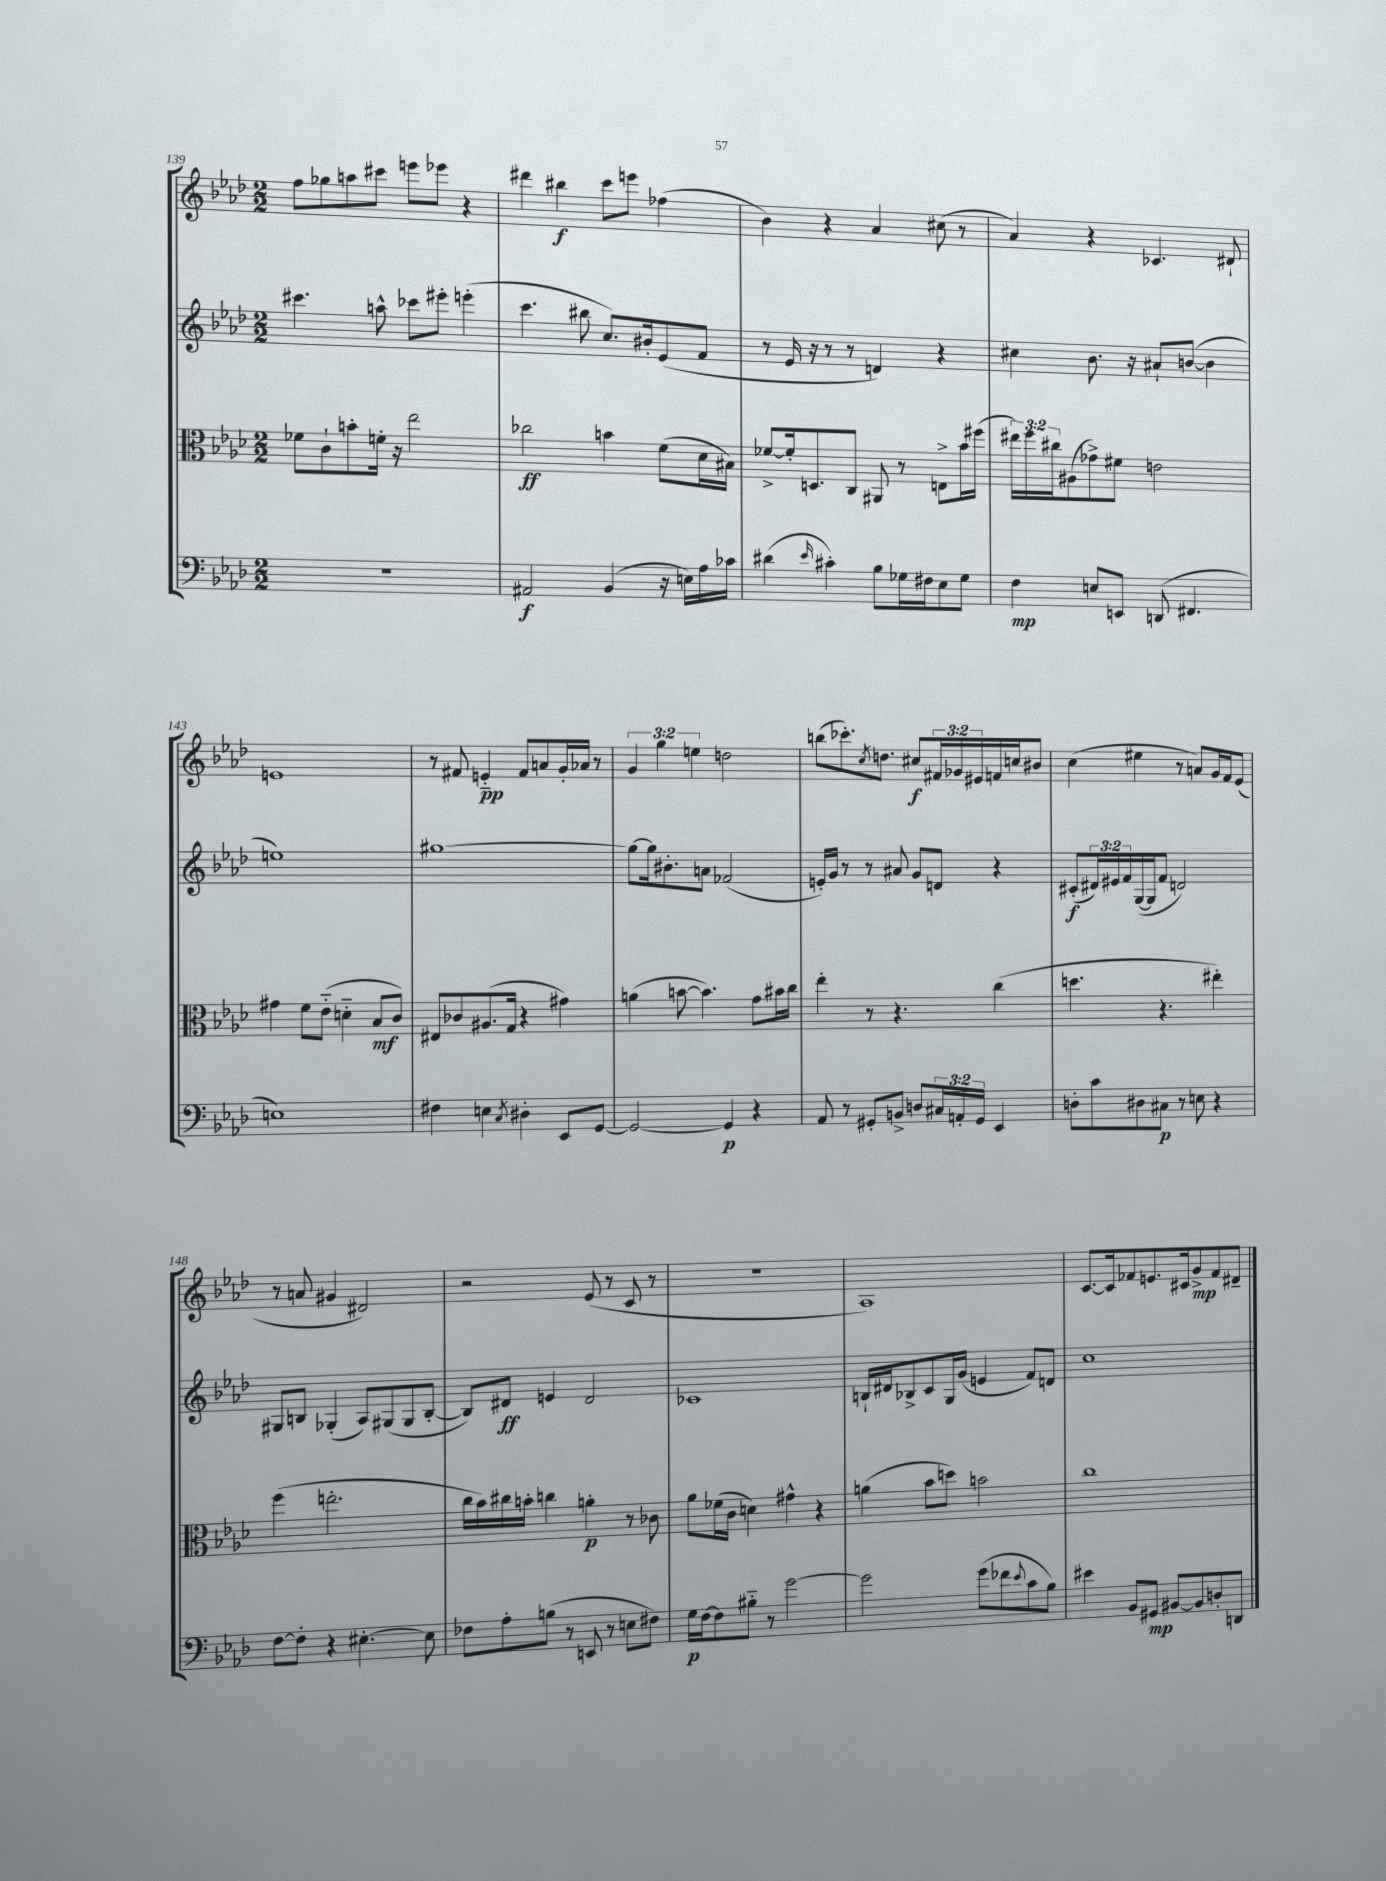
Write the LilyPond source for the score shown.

<<
\new StaffGroup <<
\new Staff = "s0" {
    \clef treble \key aes \major \numericTimeSignature \time 2/2 \override Staff.TupletNumber.text = #tuplet-number::calc-fraction-text
    f''8 ges''8 a''8 cis'''8 e'''8 ees'''8 r4 |
    dis'''4 bis''4\f c'''8 e'''8 fes''4( |
    bes'4) r4 aes'4 cis''8( r8 |
    aes'4) r4 ces'4. dis'8-! |
    e'1 |
    r8 fis'8 e'4-_\pp fis'8 a'8 g'16-. aes'16 r8 |
    \tuplet 3/2 { g'4 g''4 e''4 } d''2 |
    b''8( ces'''8.-.) \acciaccatura { c''8 } d''8. cis''8\f \tuplet 3/2 { fis'16 ges'16 eis'16 } f'16 c''16 bis'8 |
    c''4( eis''4 r8 a'8) g'16 f'16 ees'8( |
    r8 a'8 gis'4 dis'2) |
    r2 ees'8( r8 c'8 r8 |
    R1 |
    aes1) |
    c'8.~ c'16 fes'8 e'8. cis'16 g'8->\mp fes'8 dis'8-- \bar "|." |
}
\new Staff = "s1" {
    \clef treble \key aes \major \numericTimeSignature \time 2/2 \override Staff.TupletNumber.text = #tuplet-number::calc-fraction-text
    cis'''4. a''8-^ ces'''8 eis'''8-. e'''4-.( |
    c'''4. bis''8 c''8.) bis'16-. ees'8( f'8 |
    r8 ees'16 r16 r8 r8 d'4) r4 |
    cis''4 bes'8. r16 ais'8-! b'8~( b'4 |
    e''1) |
    gis''1~ |
    gis''8~ gis''16 bis'8.-. a'8 fes'2( |
    e'16-.) g'16 r8 r8 ais'8 g'8 d'8 r4 |
    cis'8-.\f( \tuplet 3/2 { dis'16) eis'16 f'16 } g16~( g16 f'8 d'2) |
    gis8 b8 ges4-.( aes8) gis8( gis8 b8~-. |
    b8) dis'8\ff e'4 dis'2 |
    ces'1 |
    b16-! dis'16 bes8-> c'8 g16 g'16( e'4 f'8) d'8 |
    c''1 \bar "|." |
}
\new Staff = "s2" {
    \clef alto \key aes \major \numericTimeSignature \time 2/2 \override Staff.TupletNumber.text = #tuplet-number::calc-fraction-text
    fes'8 c'8-! b'8-. f'16-. r16 ees''2 |
    ces''2\ff b'4 f'8( des'16 bis16) |
    fes'8~-> fes'16-. d8. c8 ais,8 r8 e8-> bes'16 fis''16( |
    \tuplet 3/2 { eis''16) f''16 cis''16 } ais8( ges'8->) fis'8 e'2 |
    gis'4 f'8 ees'8-_( d'4-_ bes8\mf c'8) |
    eis8 ces'8 ais8.( g16 r4 gis'4) |
    a'4( b'8~ b'4.) g'8 bis'16 c''16 |
    ees''4-. r8 r4. c''4( |
    d''4. r4. eis''4-.) |
    f''4( e''2.-. |
    c''16 bes'16) cis''16 b'16-. c''4 a'4-.\p r8 ces'8 |
    aes'8 fes'16( c'16 d'4) gis'4-^ r4 |
    a'4( bes'8 d''8) b'2 |
    c''1 \bar "|." |
}
\new Staff = "s3" {
    \clef bass \key aes \major \numericTimeSignature \time 2/2 \override Staff.TupletNumber.text = #tuplet-number::calc-fraction-text
    R1 |
    ais,2\f bes,4( r16 e16) aes16 ces'16 |
    dis'4( \grace { ees'16 } cis'4-.) bes8 ges16 fis16 ees8 ges8 |
    f4\mp e8 e,8 d,8( fis,4. |
    e1) |
    fis4 e4 \acciaccatura { c8 } dis4-. ees,8 g,8~ |
    g,2~ g,4\p r4 |
    aes,8 r8 gis,8-. b,8-> d8 \tuplet 3/2 { cis16 a,16-. gis,16 } ees,4 |
    d8-. c'8 dis8 cis8\p r8 e8 r4 |
    f8~ f8-. r4 eis4.~-. eis8 |
    fes8 aes8-. b8( r8 e,8 r8 e8 fis8) |
    g16\p f16~ f8 bis8-_ r8 g'2~ |
    g'2 g'8( fes'8 \appoggiatura { ees'8 } c'8 bes8) |
    eis'4 bes,8 gis,8\mp bis,8~ bis,8 d8-. d,8 \bar "|." |
}
>>
>>
\layout { \context { \Score currentBarNumber = #139 } }
